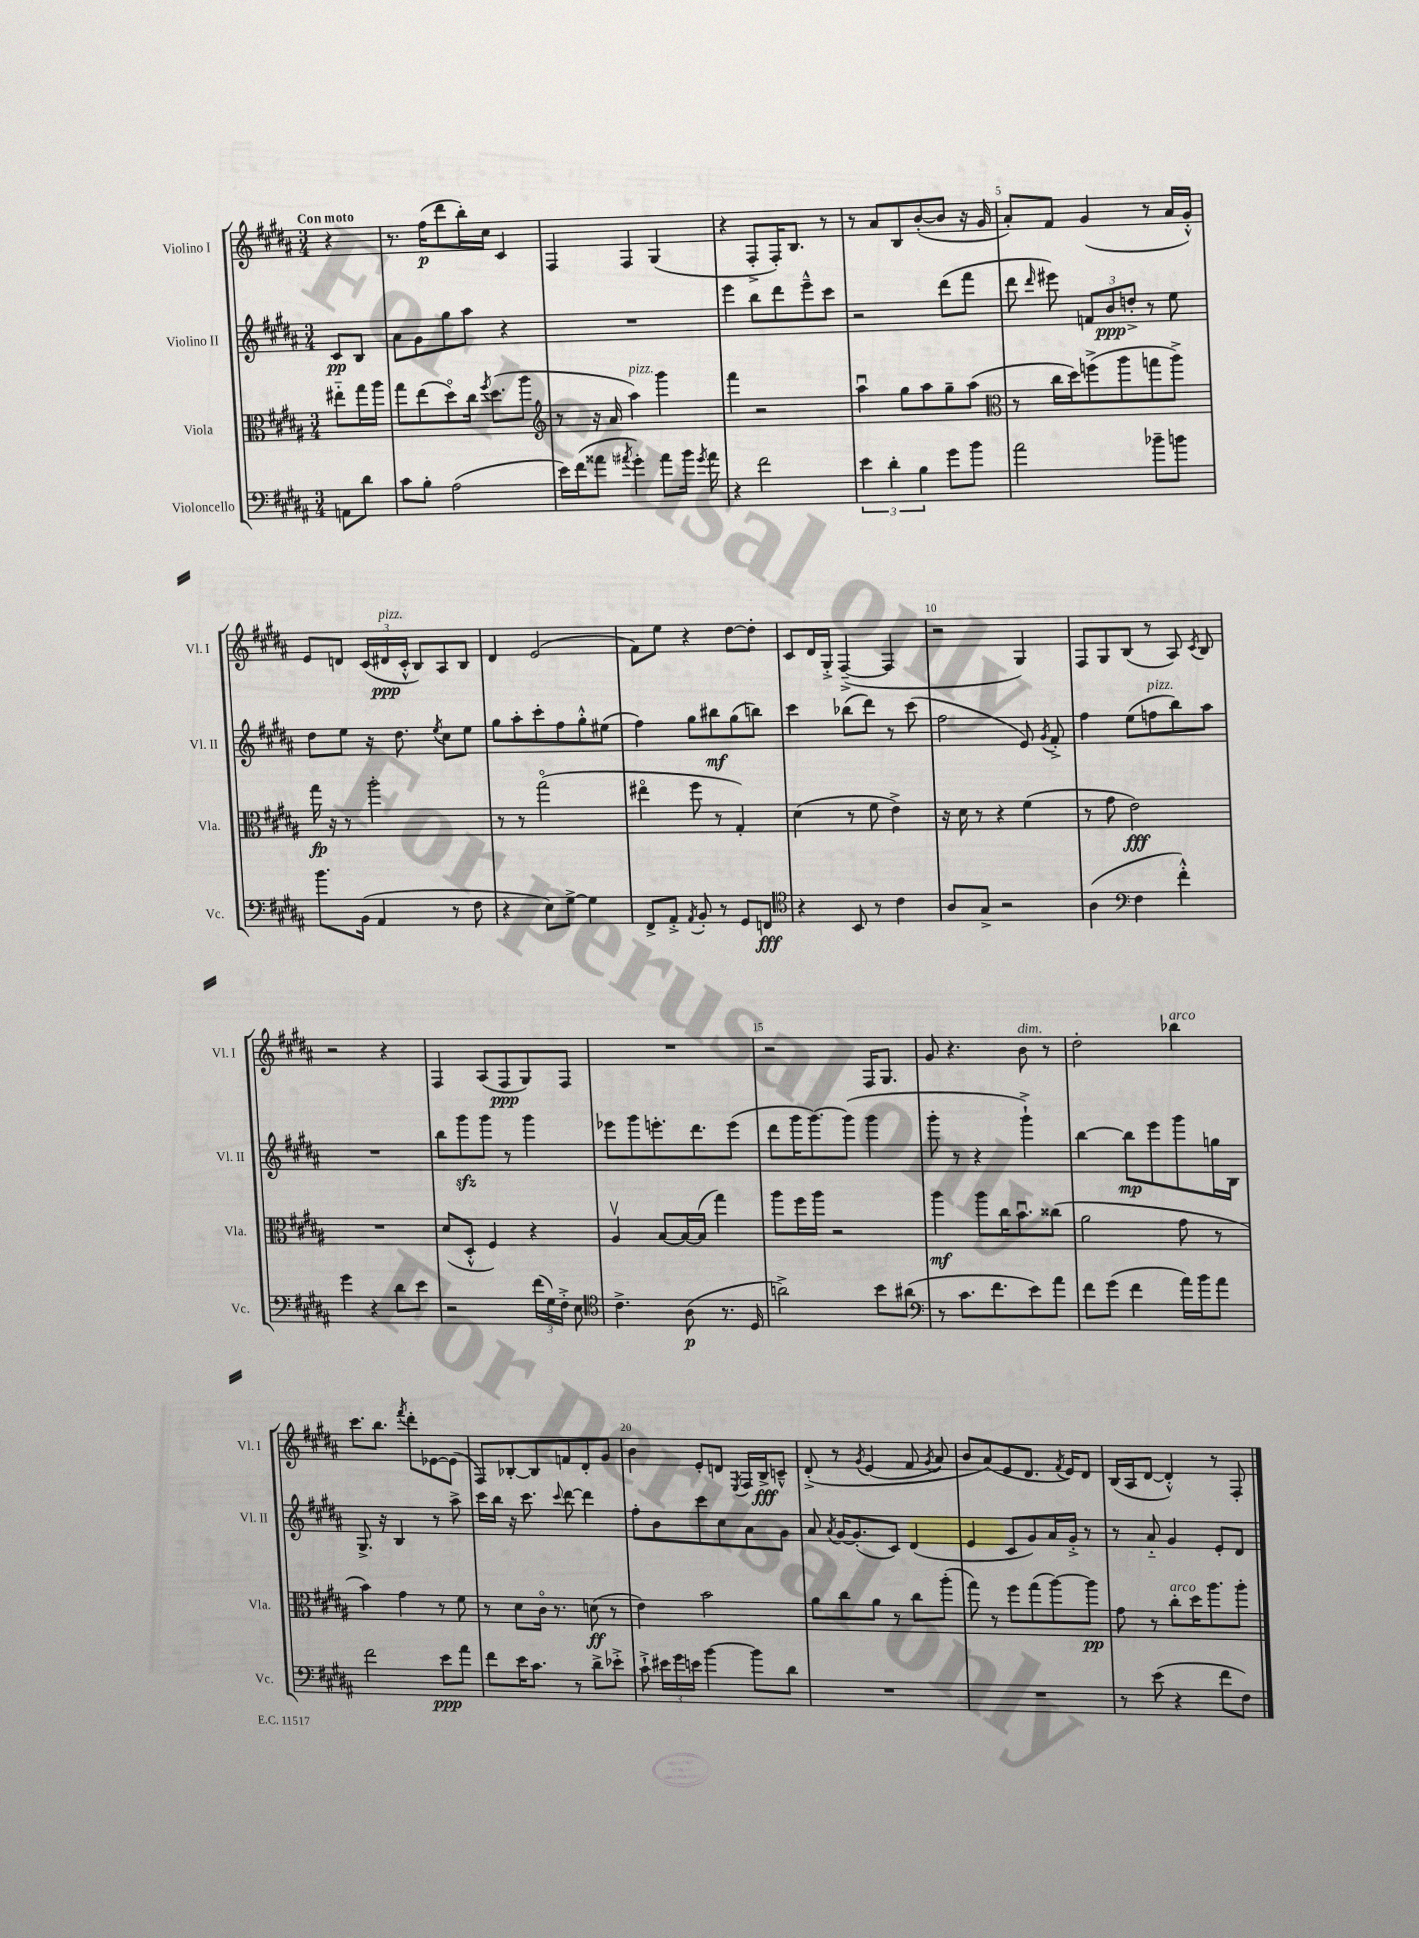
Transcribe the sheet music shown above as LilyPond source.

<<
\new StaffGroup <<
\new Staff = "s0" \with { instrumentName = "Violino I" shortInstrumentName = "Vl. I" } {
    \clef treble \key b \major \numericTimeSignature \time 3/4 \partial 4 \tempo "Con moto"
    \autoBeamOff r4 |
    r8. fis''16[\p( dis'''8 b''16-.) cis''16] cis'4 |
    fis4 fis4 gis4( |
    r4 fis8[-.-> fis16-.) b8.] r8 |
    r8 ais'8[ b8 b'8~-.( b'8] r16 gis'16 |
    ais'8[-.) fis'8] gis'4( r8 ais'16[ gis'16]-.-^) |
    e'8[ d'8] \tuplet 3/2 { cis'16[( dis'16\ppp^\markup { \italic "pizz." } cis'16]-.-^ } b8[) ais8 b8] |
    dis'4 e'2( |
    fis'8[) e''8] r4 dis''8[~ dis''8]-. |
    cis'8[ dis'16 gis16]-.-> fis4~--->( fis4 |
    r2 gis4) |
    fis8[ gis8 b8]( r8 ais8) \acciaccatura { cis'8 } b8 |
    r2 r4 |
    fis4 ais8[( fis8\ppp gis8) fis8] |
    R2. |
    r2 fis16[ gis8.] |
    gis'8 r4. b'8^\markup { \italic "dim." } r8 |
    dis''2-. bes''4^\markup { \italic "arco" } |
    cis'''8.[ b''8.] \acciaccatura { fis'''8 } dis'''8[-. ees'8~ ees'8]( |
    fis8[) bes8~-. bes8 f'8 dis'8-. gis'8] |
    b'4 e'8[-. d'8] \acciaccatura { e8 } fis16[ b16->\fff c'8]---^ |
    dis'8-.->\( r8 \acciaccatura { gis'8 } e'4( fis'8 \acciaccatura { gis'8 } ais'8) |
    b'8[ ais'8(\) e'8 dis'8.] \acciaccatura { fis'8 } e'16[) dis'8] |
    b16[( ais16 dis'8]~ dis'4-.-^) r8 fis8-. \bar "|." |
}
\new Staff = "s1" \with { instrumentName = "Violino II" shortInstrumentName = "Vl. II" } {
    \clef treble \key b \major \numericTimeSignature \time 3/4 \partial 4
    \autoBeamOff cis'8[\pp b8] |
    ais'8[ gis'8 gis''8 ais''8] r4 |
    R2. |
    e'''4 b''8[ dis'''8 e'''8---^ cis'''8] |
    r2 dis'''8[( fis'''8] |
    dis'''8 \grace { dis'''16 } eis'''8) \tuplet 3/2 { f'8[ b'8\ppp d''8]-.-> } r8 e''8 |
    dis''8[ e''8] r16 dis''8. \acciaccatura { e''8 } cis''8[ e''8] |
    gis''8[ ais''8-. cis'''8-. fis''8 gis''8-.-^ eis''8]( |
    fis''4) gis''8[ bis''8\mf gis''8( b''8]) |
    cis'''4 bes''8[( dis'''8]) r8 cis'''8( |
    fis''2 e'8) \acciaccatura { gis'8 } fis'8-.-> |
    fis''4 e''8[( f''8^\markup { \italic "pizz." } b''8) ais''8] |
    R2. |
    b''8[ gis'''8\sfz gis'''8] r8 gis'''4 |
    ees'''8[ gis'''8 e'''8.-. dis'''8. e'''8]( |
    dis'''8[ gis'''16 gis'''8.~) gis'''8]( gis'''4 |
    gis'''8-. r8 r4 gis'''4-!->) |
    b''4~ b''8[\mp e'''8 gis'''8 g''16 b16] |
    gis8.-> r16 b4 r8 ais''8-> |
    cis'''16[ b''16] r16 cis'''8. \appoggiatura { cis'''8 } dis'''8~ dis'''4 |
    fis''8[-. b'8 cis'''8 cis''8 ais'8 gis'8] |
    ais'8 \acciaccatura { ais'8 } gis'16[~ gis'8.-.( cis'8]) dis'4( |
    e'4 cis'8[ gis'8) ais'16 gis'16]-.-> r8 |
    r8 ais'8-_ gis'4 e'8[-. dis'8] \bar "|." |
}
\new Staff = "s2" \with { instrumentName = "Viola" shortInstrumentName = "Vla." } {
    \clef alto \key b \major \numericTimeSignature \time 3/4 \partial 4
    \autoBeamOff eis''8[-_ gis''16 ais''16] |
    gis''8[ e''8( dis''8\flageolet) cis''16] \acciaccatura { fis''8 } dis''8.[( ais''8] |
    \clef treble r8 r16 ais'16 ais''4^\markup { \italic "pizz." }) gis'''4 |
    fis'''4 r2 |
    ais''4\downbow gis''8[ ais''8 gis''8-- ais''8]( |
    \clef alto r8 cis''16[ dis''16) f''8->( ais''8 g''8 ais''8]->) |
    gis''16\fp r16 r8 ais''2-. |
    r8 r8 gis''2\flageolet( |
    eis''4\flageolet fis''8 r8 gis4-.) |
    dis'4( r8 fis'8 e'4->) |
    r16 dis'16 r8 r4 fis'4( |
    r8 gis'8 e'2\fff) |
    R2. |
    dis'8[( dis8]-.-^ fis4) r4 |
    ais4\upbow b8[~ b16~ b16]( gis''4) |
    ais''8[ fis''16 ais''16] r2 |
    ais''4\mf ais''8[ cis''16 b'8.\downbow cisis''8]( |
    ais'2 gis'8 r8 |
    b'4) gis'4 r8 fis'8 |
    r8 dis'8[ cis'16]\flageolet r8. d'8\ff( r8 |
    e'4) b'2 |
    ais'8[ cis''8 ais'8] r8 cis''8[ ais''8]-.( |
    gis''8) r8 fis''8[ gis''8( ais''8~) ais''8]\pp |
    gis'8 r8 cis''8[-.^\markup { \italic "arco" } dis''16 ais''8. ais''8]-. \bar "|." |
}
\new Staff = "s3" \with { instrumentName = "Violoncello" shortInstrumentName = "Vc." } {
    \clef bass \key b \major \numericTimeSignature \time 3/4 \partial 4
    \autoBeamOff a,8[ dis'8] |
    cis'8[ b8]-. ais2( |
    e'16[) fis'16( aisis'8] \acciaccatura { ais'8 } gis'4-.) ais'8[ b'16] \acciaccatura { gis'8 } ais'16 |
    r4 fis'2 |
    \tuplet 3/2 { e'4 dis'4-. b4 } gis'8[ b'8] |
    ais'2 bes'8[-- b'8] |
    b'8.[ b,16]( ais,4 r8 fis8 |
    r4 e8[) gis8]~-> gis4 |
    fis,8[-> ais,8]-.-> \acciaccatura { ais,8 } b,8-. r8 gis,8[ f,8]\fff |
    \clef tenor r4 b,8 r8 cis'4 |
    ais8[ gis8]-> r2 |
    ais4( \clef bass fis4 fis'4-.-^) |
    gis'4 r4 dis'8[ e'8] |
    r2 \tuplet 3/2 { fis'16[( gis16) fis16]-.-> } e8 |
    \clef tenor cis'4.-> ais8\p( r8. dis16 |
    a'2->) b'8[ ais'8]( |
    \clef bass r8 cis'8.[ fis'8. e'8) ais'8] |
    fis'8[ gis'8]( fis'4 ais'16[) b'16 ais'8] |
    fis'2 e'8[\ppp ais'8] |
    fis'8[ e'16 cis'8.] r8 dis'8[-> ees'8]-.-> |
    cis'8-!-> \tuplet 3/2 { eis'16[ gis'16 e'16] } b'4~ b'8[ dis'8] |
    R2. |
    R2. |
    r8 e'8( r4 fis'8[ fis8]) \bar "|." |
}
>>
>>
\layout { \context { \Score \override BarNumber.break-visibility = ##(#f #t #t) barNumberVisibility = #(every-nth-bar-number-visible 5) } }
